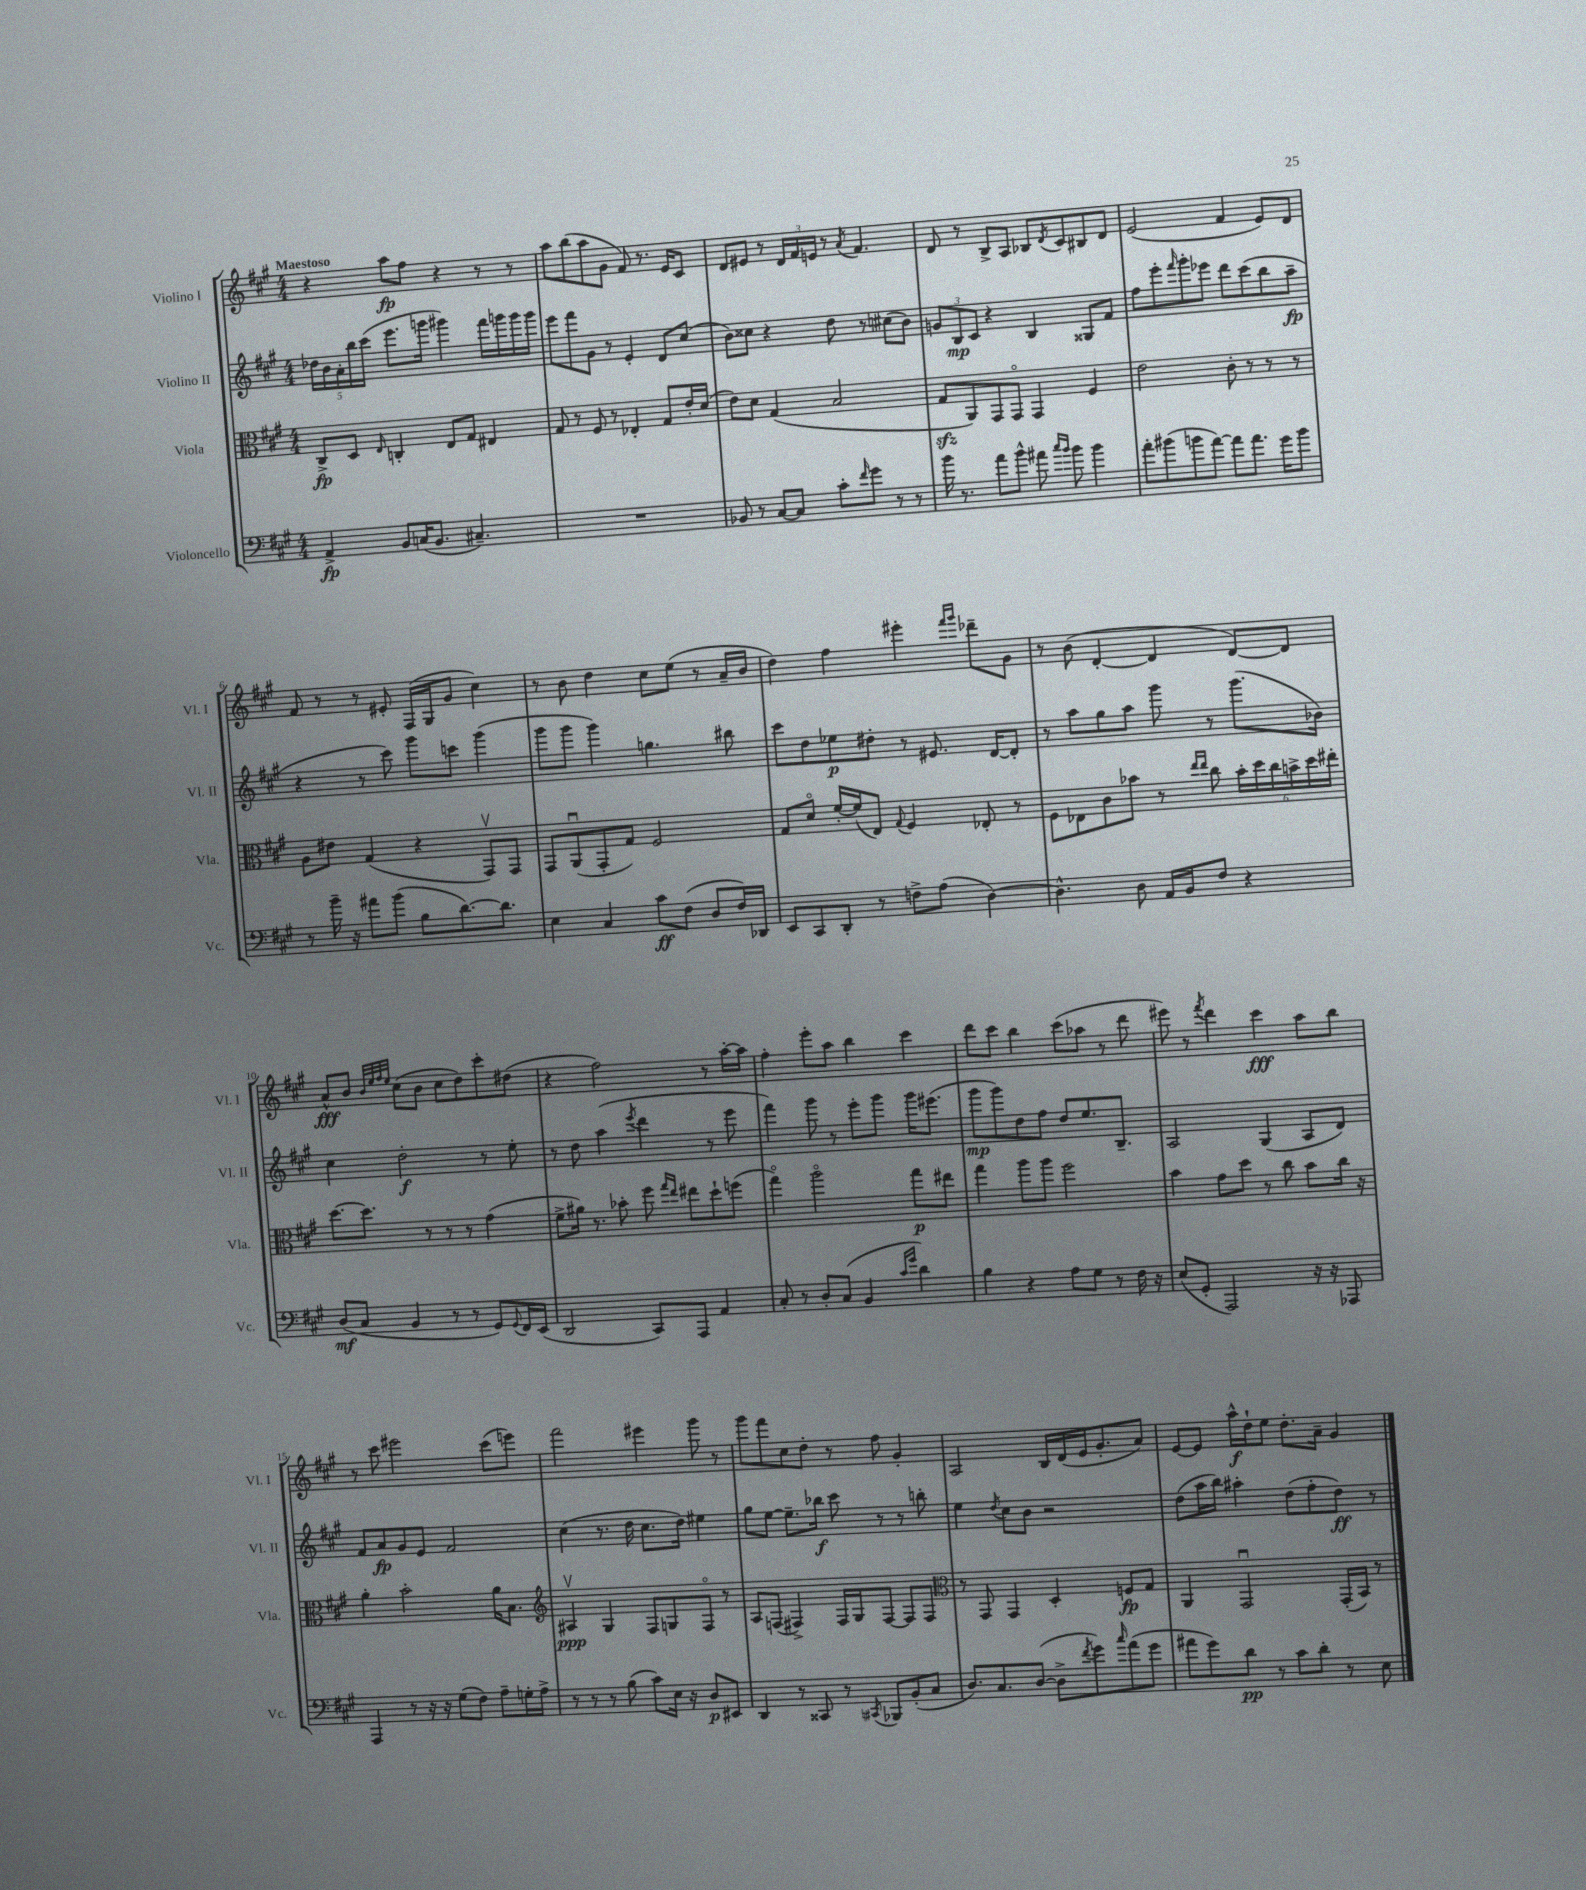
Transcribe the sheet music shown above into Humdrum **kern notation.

**kern	**dynam	**kern	**dynam	**kern	**dynam	**kern	**dynam
*part4	*part4	*part3	*part3	*part2	*part2	*part1	*part1
*staff4	*staff4	*staff3	*staff3	*staff2	*staff2	*staff1	*staff1
*I"Violoncello	*	*I"Viola	*	*I"Violino II	*	*I"Violino I	*
*I'Vc.	*	*I'Vla.	*	*I'Vl. II	*	*I'Vl. I	*
*clefF4	*	*clefC3	*	*clefG2	*	*clefG2	*
*k[f#c#g#]	*	*k[f#c#g#]	*	*k[f#c#g#]	*	*k[f#c#g#]	*
*M4/4	*	*M4/4	*	*M4/4	*	*M4/4	*
=1	=1	=1	=1	=1	=1	=1	=1
!	!	!	!	!	!	!LO:TX:a:B:t=Maestoso	!
4AA^/	fp	8C#^/L	fp	20dd-X\LL	.	4r	.
.	.	.	.	20b\	.	.	.
.	.	.	.	20a'\	.	.	.
.	.	8D/J	.	.	.	.	.
.	.	.	.	20bb\	.	.	.
.	.	.	.	(20ccc#\JJ	.	.	.
.	.	16qqE/	.	.	.	.	.
8BB/L	.	4Cn'/	.	8.eee\L	.	8aa\L	fp
(16Cn/K	.	.	.	.	.	8ff#\J	.
8.BB/J	.	.	.	16gggn\Jk	.	.	.
.	.	8E/L	.	4ggg#X\)	.	4r	.
4.C#X~/)	.	8G#/J	.	.	.	.	.
.	.	4E#X/	.	16fff#\LL	.	8r	.
.	.	.	.	16gggn\	.	.	.
.	.	.	.	16ggg\	.	8r	.
.	.	.	.	16ggg\JJ	.	.	.
=2	=2	=2	=2	=2	=2	=2	=2
1r	.	8G#/	.	8eee\L	.	8aa\L	.
.	.	8r	.	8fff#\	.	(8bb\	.
.	.	8F#/	.	8g#\J	.	8aa\	.
.	.	8r	.	8r	.	8g#\J	.
.	.	4E-X'/	.	4e'/	.	8f#/)	.
.	.	.	.	.	.	8.r	.
.	.	8G#/L	.	8d/L	.	.	.
.	.	.	.	.	.	16e/KL	.
.	.	16e'/L	.	(8cc#/J	.	8c#/J	.
.	.	(16d/JJ	.	.	.	.	.
=3	=3	=3	=3	=3	=3	=3	=3
8BB-X/	.	8e\L)	.	8b\L)	.	8d/L	.
8r	.	8d\J	.	8cc##X\J	.	8e#X/J	.
[8C#/L	.	(4G#/	.	4r	.	8r	.
8C#/J]	.	.	.	.	.	24d/LL	.
.	.	.	.	.	.	24f#/	.
.	.	.	.	.	.	24en/JJ	.
8c#'\L	.	2B/	.	8dd\	.	8r	.
16qqf#/	.	.	.	.	.	8qa/	.
8g#\J	.	.	.	8r	.	4.f#/	.
8r	.	.	.	(8cc#X\L	.	.	.
8r	.	.	.	8b\J)	.	.	.
=4	=4	=4	=4	=4	=4	=4	=4
16b\	.	8G#zz/L	.	12gn/L	.	8d/	.
8.r	.	.	.	.	.	.	.
.	.	.	.	12B/	mp	.	.
.	.	8AA/)	.	.	.	8r	.
.	.	.	.	12c#/J	.	.	.
8a\L	.	8GG#/	.	4r	.	8B^/L	.
8b^^\J	.	8GG#/J	.	.	.	8A/J	.
8a#X\	.	4GG#/	.	4B/	.	8B-X/L	.
16qqcc#/LL	.	.	.	.	.	.	.
16qqb/JJ	.	.	.	.	.	8qd/	.
8b\	.	.	.	.	.	8c#/	.
4b\	.	4F#/	.	8G##X/L	.	8B#X/	.
.	.	.	.	8f#/J	.	8d/J	.
=5	=5	=5	=5	=5	=5	=5	=5
8a'\L	.	2e\	.	8ff#\L	.	(2e/	.
(8b#X\	.	.	.	8eee'\	.	.	.
.	.	.	.	16qqfff#/	.	.	.
8bn\	.	.	.	8ggg#'\	.	.	.
[8a\J)	.	.	.	8eee-X\J	.	.	.
8a\L]	.	8c#'\	.	8ddd\L	.	4f#/	.
8.a\J	.	8r	.	(8ccc#\	.	.	.
.	.	8r	.	8bb\	.	8e/L)	.
16g#\KL	.	.	.	.	.	.	.
8b\J	.	8r	.	8aa~\J	fp	8d/J	.
!!LO:LB:g=z
=6	=6	=6	=6	=6	=6	=6	=6
8r	.	8A\L	.	4r	.	8f#/	.
16b~\	.	8e#X\J	.	.	.	8r	.
16r	.	.	.	.	.	.	.
8a#X\L	.	(4G#/	.	8r	.	8r	.
(8b\J	.	.	.	8ccc#\)	.	8e#X'/	.
8B\L	.	4r	.	8ggg#\L	.	(16F#/LL	.
.	.	.	.	.	.	16G#/J	.
[8.d\)	.	.	.	8cccn\J	.	8g#/J	.
.	.	8GG#v/L)	.	(4ggg#\	.	4cc#\)	.
8.d\J]	.	.	.	.	.	.	.
.	.	8GG#/J	.	.	.	.	.
=7	=7	=7	=7	=7	=7	=7	=7
4E\	.	8GG#/L	.	8ggg#\L	.	8r	.
.	.	(8AAu/	.	8ggg#\J	.	8b\	.
4C#/	.	8GG#'/	.	4ggg#\)	.	4dd\	.
.	.	8G#/J)	.	.	.	.	.
8c#\L	ff	2F#/	.	4.ggn\	.	8cc#\L	.
(8F#\J	.	.	.	.	.	(8ee\J	.
8D/L	.	.	.	.	.	8r	.
16F#/L)	.	.	.	8bb#X\	.	16a~/LL	.
16DD-X/JJ	.	.	.	.	.	16b/JJ	.
=8	=8	=8	=8	=8	=8	=8	=8
8EE/L	.	8G#/L	.	8ccc#\L	.	4dd\)	.
8CC#/	.	8d/J	.	8dd\	.	.	.
8DD'/J	.	[16f#'/LL	.	8ee-X\	p	4ff#\	.
.	.	(16f#/J]	.	.	.	.	.
8r	.	8E/J)	.	8dd#X'\J	.	.	.
.	.	8qqG#/	.	.	.	.	.
8Fn^\L	.	4F#/	.	8r	.	4eee#X'\	.
(8A\J	.	.	.	8.e#X/	.	.	.
.	.	.	.	.	.	16qqfff#/LL	.
.	.	.	.	.	.	16qqggg#/JJ	.
[4D\)	.	8E-X'/	.	.	.	8ddd-X~\L	.
.	.	.	.	[16d/KL	.	.	.
.	.	8r	.	8d'/J]	.	8g#\J	.
=9	=9	=9	=9	=9	=9	=9	=9
4.D^^\]	.	8F#\L	.	8r	.	8r	.
.	.	8E-X\	.	8aa\L	.	(8b\	.
.	.	8c#\	.	8gg#\	.	[4d'/	.
8D\	.	8b-X\J	.	8aa\J	.	.	.
16AA/LL	.	8r	.	8ggg#\	.	4d/]	.
16BB/J	.	.	.	.	.	.	.
.	.	16qqee/LL	.	.	.	.	.
.	.	16qqee/JJ	.	.	.	.	.
8F#/J	.	8cc#\	.	8r	.	.	.
4r	.	24b-'\LL	.	(8.ggg#\L	.	[8d/L)	.
.	.	24dd\	.	.	.	.	.
.	.	24cc#\	.	.	.	.	.
.	.	24bn^\	.	.	.	8d/J]	.
.	.	24dd\	.	.	.	.	.
.	.	.	.	16b-X\Jk)	.	.	.
.	.	24ee#X'\JJ	.	.	.	.	.
!!LO:LB:g=z
=10	=10	=10	=10	=10	=10	=10	=10
(8D/L	mf	[8.dd\L	.	4cc#\	.	8a^^/L	fff
8C#/J	.	.	.	.	.	8b/J	.
.	.	8.dd\J]	.	.	.	.	.
.	.	.	.	.	.	32qqb/LLL	.
.	.	.	.	.	.	32qqee/	.
.	.	.	.	.	.	32qqff#/	.
.	.	.	.	.	.	32qqee/JJJ	.
4BB/	.	.	.	2dd'\	f	(8cc#\L	.
.	.	8r	.	.	.	8b\J	.
8r	.	8r	.	.	.	8cc#\L	.
8r	.	8r	.	.	.	8dd\)	.
8GG#/L)	.	(4g#\	.	8r	.	8ccc#'\	.
8qqGG#/	.	.	.	.	.	.	.
16FF#/L	.	.	.	8ee'\	.	(8dd#X\J	.
(16EE/JJ	.	.	.	.	.	.	.
=11	=11	=11	=11	=11	=11	=11	=11
2DD/	.	8f#^\L	.	8r	.	4r	.
.	.	16a#X\Jk)	.	8dd\	.	.	.
.	.	8.r	.	.	.	.	.
.	.	.	.	(4aa\	.	2ff#\)	.
.	.	8b-X'\	.	.	.	.	.
.	.	.	.	8qeee/	.	.	.
8CC#/L)	.	8ff#\	.	4ddd\	.	.	.
.	.	16qqgg#/LL	.	.	.	.	.
.	.	16qqee/JJ	.	.	.	.	.
8AAA/J	.	8ee#X\L	.	.	.	.	.
4AA/	.	8dd`\	.	8r	.	8r	.
.	.	(8ffn\J	.	8eee\	.	[16aa'\LL	.
.	.	.	.	.	.	16aa\JJ]	.
=12	=12	=12	=12	=12	=12	=12	=12
8C#'/	.	4gg#\)	.	4fff#\)	.	4ff#'\	.
8r	.	.	.	.	.	.	.
8D'/L	.	2aa\	.	8ggg#\	.	8eee'\L	.
(8C#/J	.	.	.	8r	.	8aa\J	.
4BB/	.	.	.	8eee'\L	.	4bb\	.
.	.	.	.	8ggg#\J	.	.	.
16qqc#/LL	.	.	.	.	.	.	.
16qqg#/JJ	.	.	.	.	.	.	.
4d\)	.	8gg#\L	p	16ggg#\KL	.	4ccc#\	.
.	.	.	.	(8.eee#X\J	.	.	.
.	.	8ee#X\J	.	.	.	.	.
=13	=13	=13	=13	=13	=13	=13	=13
4B\	.	4gg#\	.	8ggg#\L	mp	8ddd\L	.
.	.	.	.	8ggg#\)	.	8ccc#\J	.
4r	.	8aa\L	.	8dd\	.	4bb\	.
.	.	8aa\J	.	8ff#\J	.	.	.
8A\L	.	2ff#\	.	8dd/L	.	(8ccc#\L	.
8G#\J	.	.	.	8.ee/	.	8aa-X\J	.
8r	.	.	.	.	.	8r	.
.	.	.	.	8.B~/J	.	.	.
16F#\	.	.	.	.	.	8ddd\	.
16r	.	.	.	.	.	.	.
=14	=14	=14	=14	=14	=14	=14	=14
(8E/L	.	4b\	.	2A/	.	8eee#X\)	.
8GG#'/J	.	.	.	.	.	8r	.
.	.	.	.	.	.	8qfff#/	.
2AAA/)	.	8g#\L	.	.	.	4ddd\	.
.	.	8dd\J	.	.	.	.	.
.	.	8r	.	(4G#/	.	4ccc#\	fff
.	.	8cc#\	.	.	.	.	.
16r	.	8b\L	.	8A/L	.	8aa\L	.
16r	.	.	.	.	.	.	.
8AAA-X/	.	16cc#\Jk	.	8d/J)	.	8bb\J	.
.	.	16r	.	.	.	.	.
!!LO:LB:g=z
=15	=15	=15	=15	=15	=15	=15	=15
4AAA/	.	4a'\	.	8f#/L	.	8r	.
.	.	.	.	8a/	fp	8ccc#\	.
8r	.	2b'\	.	8g#/	.	2eee#X\	.
16r	.	.	.	8e/J	.	.	.
16r	.	.	.	.	.	.	.
(8G#\L	.	.	.	2f#/	.	.	.
8F#\J)	.	.	.	.	.	.	.
8A~\L	.	16a\KL	.	.	.	(8ccc#\L	.
.	.	8.B\J	.	.	.	.	.
16Gn'\L	.	.	.	.	.	8eeen\J)	.
16A^\JJ	.	.	.	.	.	.	.
=16	=16	=16	=16	=16	=16	=16	=16
*	*	*clefG2	*	*	*	*	*
8r	.	4A#Xv/	ppp	(4cc#\	.	2fff#\	.
8r	.	.	.	.	.	.	.
8r	.	4G#/	.	8.r	.	.	.
(8B\	.	.	.	.	.	.	.
.	.	.	.	16dd\	.	.	.
8c#\L)	.	8F#/L	.	8.cc#\L	.	4eee#X\	.
16E\Jk	.	8Gn/	.	.	.	.	.
16r	.	.	.	16dd\Jk)	.	.	.
8D/L	p	8F#/J	.	4ee#X\	.	8ggg#\	.
8EE#X/J	.	8r	.	.	.	8r	.
=17	=17	=17	=17	=17	=17	=17	=17
4DD/	.	8A/L	.	8gg#\L	.	8ggg#\L	.
.	.	(8Fn/J	.	[8ee\J	.	8fff#\	.
8r	.	4F#X^/)	.	8.ee~\L]	.	8cc#\	.
8CC##X/	.	.	.	.	.	8dd'\J	.
.	.	.	.	16bb-X\Jk	f	.	.
8r	.	16F#/LL	.	8ccc#\	.	8r	.
.	.	16G#/J	.	.	.	.	.
8qCC#X/	.	.	.	.	.	.	.
8BBB-X/L	.	[8F#/J	.	8r	.	8ff#\	.
(8BB'/	.	8F#/L]	.	8r	.	4g#'/	.
8C#/J	.	8F#/J	.	8bbn'\	.	.	.
=18	=18	=18	=18	=18	=18	=18	=18
*	*	*clefC3	*	*	*	*	*
8.D/L)	.	8r	.	4ee\	.	2A/	.
.	.	8GG#/	.	.	.	.	.
8.C#/	.	.	.	.	.	.	.
.	.	.	.	8qdd/	.	.	.
.	.	4GG#/	.	8cc#\L	.	.	.
([8D/J	.	.	.	8b\J	.	.	.
8D^\L]	.	4D'/	.	2r	.	16B/LL	.
.	.	.	.	.	.	(16d/	.
8qf#/	.	.	.	.	.	.	.
8g#\)	.	.	.	.	.	16e/J	.
.	.	.	.	.	.	8.g#'/	.
16qqcc#/	.	.	.	.	.	.	.
(8a\	.	8Fn/L	fp	.	.	.	.
8g#\J	.	8G#/J	.	.	.	8a/J)	.
=19	=19	=19	=19	=19	=19	=19	=19
8a#X\L	.	4AA/	.	(8dd\L	.	[8e/L	.
8g#\)	.	.	.	16aa\L	.	8e/J]	.
.	.	.	.	16bb\JJ)	.	.	.
8d\J	pp	2GG#u/	.	4aa#X'\	.	16aa^^\LL	f
.	.	.	.	.	.	16dd`\J	.
8r	.	.	.	.	.	8ee\J	.
8c#\L	.	.	.	(8dd\L	.	8.dd'\L	.
8d'\J	.	.	.	8ff#'\	.	.	.
.	.	.	.	.	.	16a~\Jk	.
8r	.	(16GG#'/LL	.	8dd\J)	ff	4g#/	.
.	.	16BB/JJ)	.	.	.	.	.
8E\	.	8r	.	8r	.	.	.
==	==	==	==	==	==	==	==
*-	*-	*-	*-	*-	*-	*-	*-
